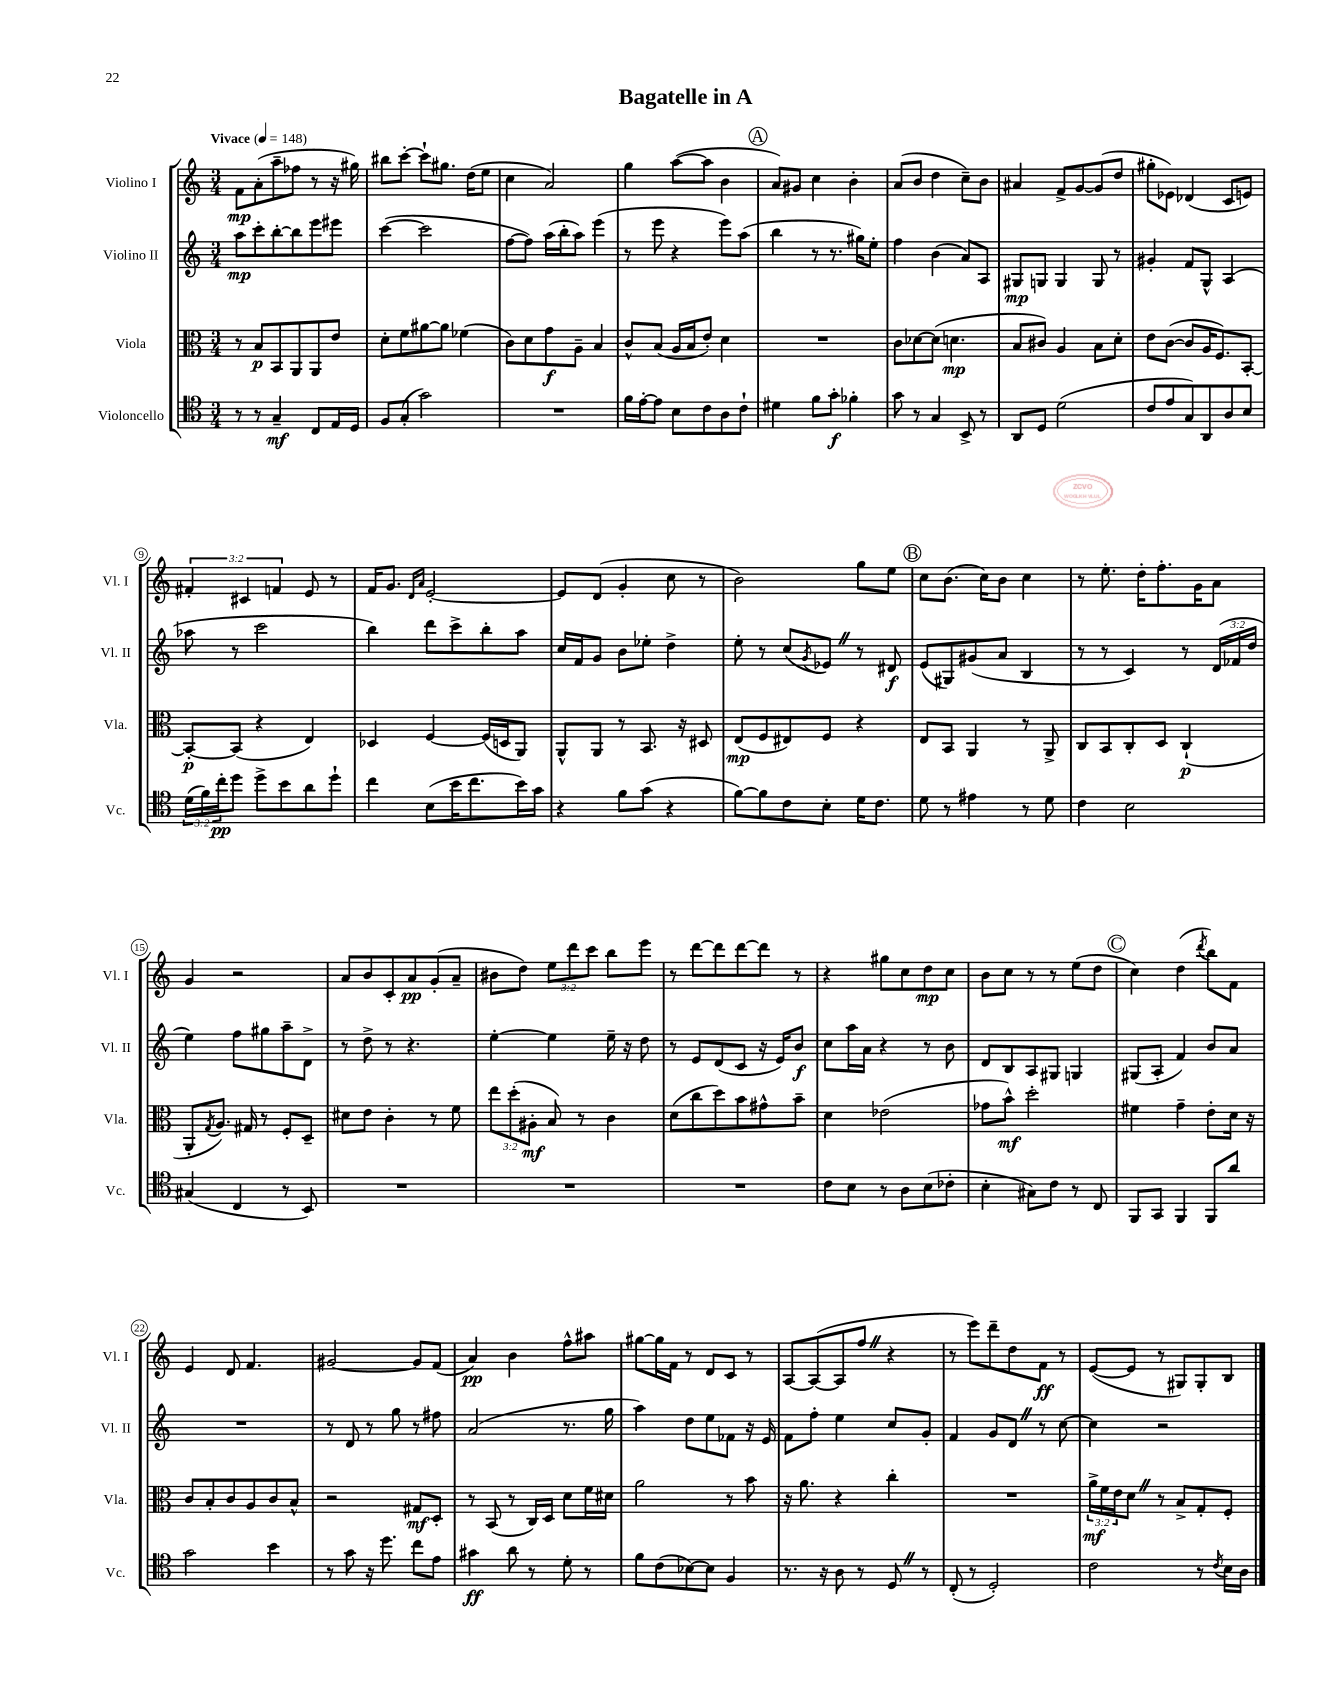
\header { title = "Bagatelle in A" }
<<
\new StaffGroup <<
\new Staff = "s0" \with { instrumentName = "Violino I" shortInstrumentName = "Vl. I" } {
    \clef treble \key c \major \numericTimeSignature \time 3/4 \override Staff.TupletNumber.text = #tuplet-number::calc-fraction-text \tempo "Vivace" 4 = 148
    f'8\mp a'8-.( a''8-- fes''8 r8 r16 gis''16) |
    bis''8 c'''8~-. c'''8-! gis''8. d''16( e''8 |
    c''4 a'2) |
    g''4 a''8~( a''8 b'4 |
    \mark \markup { \circle "A" } a'8) gis'8 c''4 b'4-. |
    a'8( b'8 d''4 c''8--) b'8 |
    ais'4 f'8-> g'8~ g'8( d''8 |
    gis''8-. ees'8) des'4( c'8 e'8) |
    \tuplet 3/2 { fis'4-. cis'4 f'4 } e'8 r8 |
    f'16 g'8. \grace { d'16 a'16 } e'2~-. |
    e'8 d'8( g'4-. c''8 r8 |
    b'2) g''8 e''8 |
    \mark \markup { \circle "B" } c''8 b'8.( c''16) b'8 c''4 |
    r8 e''8.-. d''16-. f''8.-. g'16 a'8 |
    g'4 r2 |
    a'8 b'8 c'8-. a'8\pp g'8-.( a'8-- |
    bis'8 d''8) \tuplet 3/2 { e''8 d'''8 c'''8 } b''8 e'''8 |
    r8 d'''8~ d'''8 d'''8~ d'''8 r8 |
    r4 gis''8 c''8 d''8\mp c''8 |
    b'8 c''8 r8 r8 e''8( d''8 |
    \mark \markup { \circle "C" } c''4) d''4( \acciaccatura { d'''8 } b''8) f'8 |
    e'4 d'8 f'4. |
    gis'2~ gis'8 f'8( |
    a'4\pp) b'4 f''8-^ ais''8 |
    gis''8~ gis''16 f'16 r8 d'8 c'8 r8 |
    a8~ a8~( a8 f''8 \once \override BreathingSign.text = \markup { \musicglyph "scripts.caesura.straight" } \breathe r4 |
    r8 e'''8) d'''8-- d''8 f'8\ff r8 |
    e'8~( e'8 r8 gis8) gis8-. b8 \bar "|." |
}
\new Staff = "s1" \with { instrumentName = "Violino II" shortInstrumentName = "Vl. II" } {
    \clef treble \key c \major \numericTimeSignature \time 3/4 \override Staff.TupletNumber.text = #tuplet-number::calc-fraction-text
    a''8\mp c'''8-. b''8~-. b''8 e'''8 eis'''8 |
    c'''4~( c'''2 |
    f''8~ f''8) a''16( b''16-. a''8) e'''4( |
    r8 e'''8 r4 e'''8) a''8( |
    \mark \markup { \circle "A" } b''4 r8 r8. gis''16) e''8-. |
    f''4 b'4( a'8) a8 |
    gis8\mp g8 g4 g8 r8 |
    gis'4-. f'8 g8-^ a4( |
    aes''8 r8 c'''2 |
    b''4) d'''8 c'''8-> b''8-. a''8 |
    c''16 f'16 g'8 b'8 ees''8-. d''4-> |
    e''8-. r8 c''8( \acciaccatura { g'8 } ees'8) \once \override BreathingSign.text = \markup { \musicglyph "scripts.caesura.straight" } \breathe r8 dis'8\f |
    \mark \markup { \circle "B" } e'8( gis8) gis'8( a'8 b4 |
    r8 r8 c'4) r8 \tuplet 3/2 { d'16( fes'16 d''16 } |
    e''4) f''8 gis''8 a''8-- d'8-> |
    r8 d''8-> r8 r4. |
    e''4~-. e''4 e''16-- r16 d''8 |
    r8 e'8 d'8( c'8 r16 e'16) b'8\f |
    c''8 a''16 a'16 r4 r8 b'8 |
    d'8 b8 a8 gis8 g4 |
    \mark \markup { \circle "C" } gis8( a8-. f'4) b'8 a'8 |
    R2. |
    r8 d'8 r8 g''8 r8 fis''8 |
    a'2( r8. g''16 |
    a''4) d''8 e''8 fes'8 r16 e'16 |
    f'8 f''8-. e''4 c''8 g'8-. |
    f'4 g'8 d'8 \once \override BreathingSign.text = \markup { \musicglyph "scripts.caesura.straight" } \breathe r8 c''8~ |
    c''4 r2 \bar "|." |
}
\new Staff = "s2" \with { instrumentName = "Viola" shortInstrumentName = "Vla." } {
    \clef alto \key c \major \numericTimeSignature \time 3/4 \override Staff.TupletNumber.text = #tuplet-number::calc-fraction-text
    r8 b8\p b,8 a,8 a,8 e'8 |
    d'8-. f'8 ais'8~ ais'8 fes'4( |
    c'8) d'8 g'8\f a8-- b4 |
    c'8-^ b8( a16 b16 e'8-.) d'4 |
    \mark \markup { \circle "A" } R2. |
    c'8 des'8~ des'8( d'4.\mp |
    b8 cis'8) a4 b8 d'8-. |
    e'8 c'8~( c'8 a16 f8.) b,8~-. |
    b,8~-.\p b,8( r4 e4) |
    des4 f4~ f16( d16 a,8) |
    a,8-^ a,8 r8 b,8. r16 dis8 |
    e8\mp( f8 eis8) f8 r4 |
    \mark \markup { \circle "B" } e8 b,8 a,4 r8 a,8-> |
    c8 b,8 c8-. d8 c4-!\p( |
    a,8-. \acciaccatura { g8 } a8.) gis16 r8 f8-. d8-- |
    dis'8 e'8 c'4-. r8 f'8 |
    \tuplet 3/2 { e''8 d''8-.( ais8-.\mf } b8) r8 c'4 |
    d'8( c''8 d''8) b'8 gis'8-^ b'8-- |
    d'4 ees'2( |
    ges'8 b'8-^\mf) d''2-. |
    \mark \markup { \circle "C" } fis'4 g'4-- e'8-. d'16 r16 |
    c'8 b8-. c'8 a8 c'8 b8-^ |
    r2 gis8\mf d8-. |
    r8 b,8( r8 c16) d16 d'8 f'16 dis'16 |
    a'2 r8 b'8 |
    r16 a'8. r4 c''4-. |
    R2. |
    \tuplet 3/2 { a'16->\mf f'16 e'16 } d'8 \once \override BreathingSign.text = \markup { \musicglyph "scripts.caesura.straight" } \breathe r8 b8-> g8-. f8-. \bar "|." |
}
\new Staff = "s3" \with { instrumentName = "Violoncello" shortInstrumentName = "Vc." } {
    \clef tenor \key c \major \numericTimeSignature \time 3/4 \override Staff.TupletNumber.text = #tuplet-number::calc-fraction-text
    r8 r8 g4--\mf c8 e16 d16 |
    f8 g8-.( g'2) |
    R2. |
    f'16 e'16~-. e'8 b8 c'8 a8 c'8-! |
    \mark \markup { \circle "A" } dis'4 f'8 g'8-.\f fes'4-. |
    g'8 r8 g4 b,8-> r8 |
    a,8 d8 d'2( |
    c'8 e'8 g8) a,8 a8 b8 |
    \tuplet 3/2 { d'16( f'16) c''16-.\pp } d''8 d''8-> b'8 a'8 d''8-! |
    c''4 b8( b'16 c''8. b'16) g'16 |
    r4 f'8 g'8( r4 |
    f'8~) f'8 c'8 b8-. d'16 c'8. |
    \mark \markup { \circle "B" } d'8 r8 eis'4 r8 d'8 |
    c'4 b2 |
    gis4( c4 r8 b,8) |
    R2. |
    R2. |
    R2. |
    c'8 b8 r8 a8 b8( ces'8-. |
    b4-. gis8) c'8 r8 c8 |
    \mark \markup { \circle "C" } f,8 g,8 f,4 f,8 a'8 |
    g'2 b'4 |
    r8 g'8 r16 d''8. c''8 e'8 |
    gis'4\ff a'8 r8 d'8-. r8 |
    f'8 c'8( bes8~) bes8 f4 |
    r8. r16 a8 r8 d8 \once \override BreathingSign.text = \markup { \musicglyph "scripts.caesura.straight" } \breathe r8 |
    c8-.( r8 d2-.) |
    c'2 r8 \acciaccatura { c'8 } b16 a16 \bar "|." |
}
>>
>>
\layout { \context { \Score \override BarNumber.stencil = #(make-stencil-circler 0.1 0.3 ly:text-interface::print) } }
